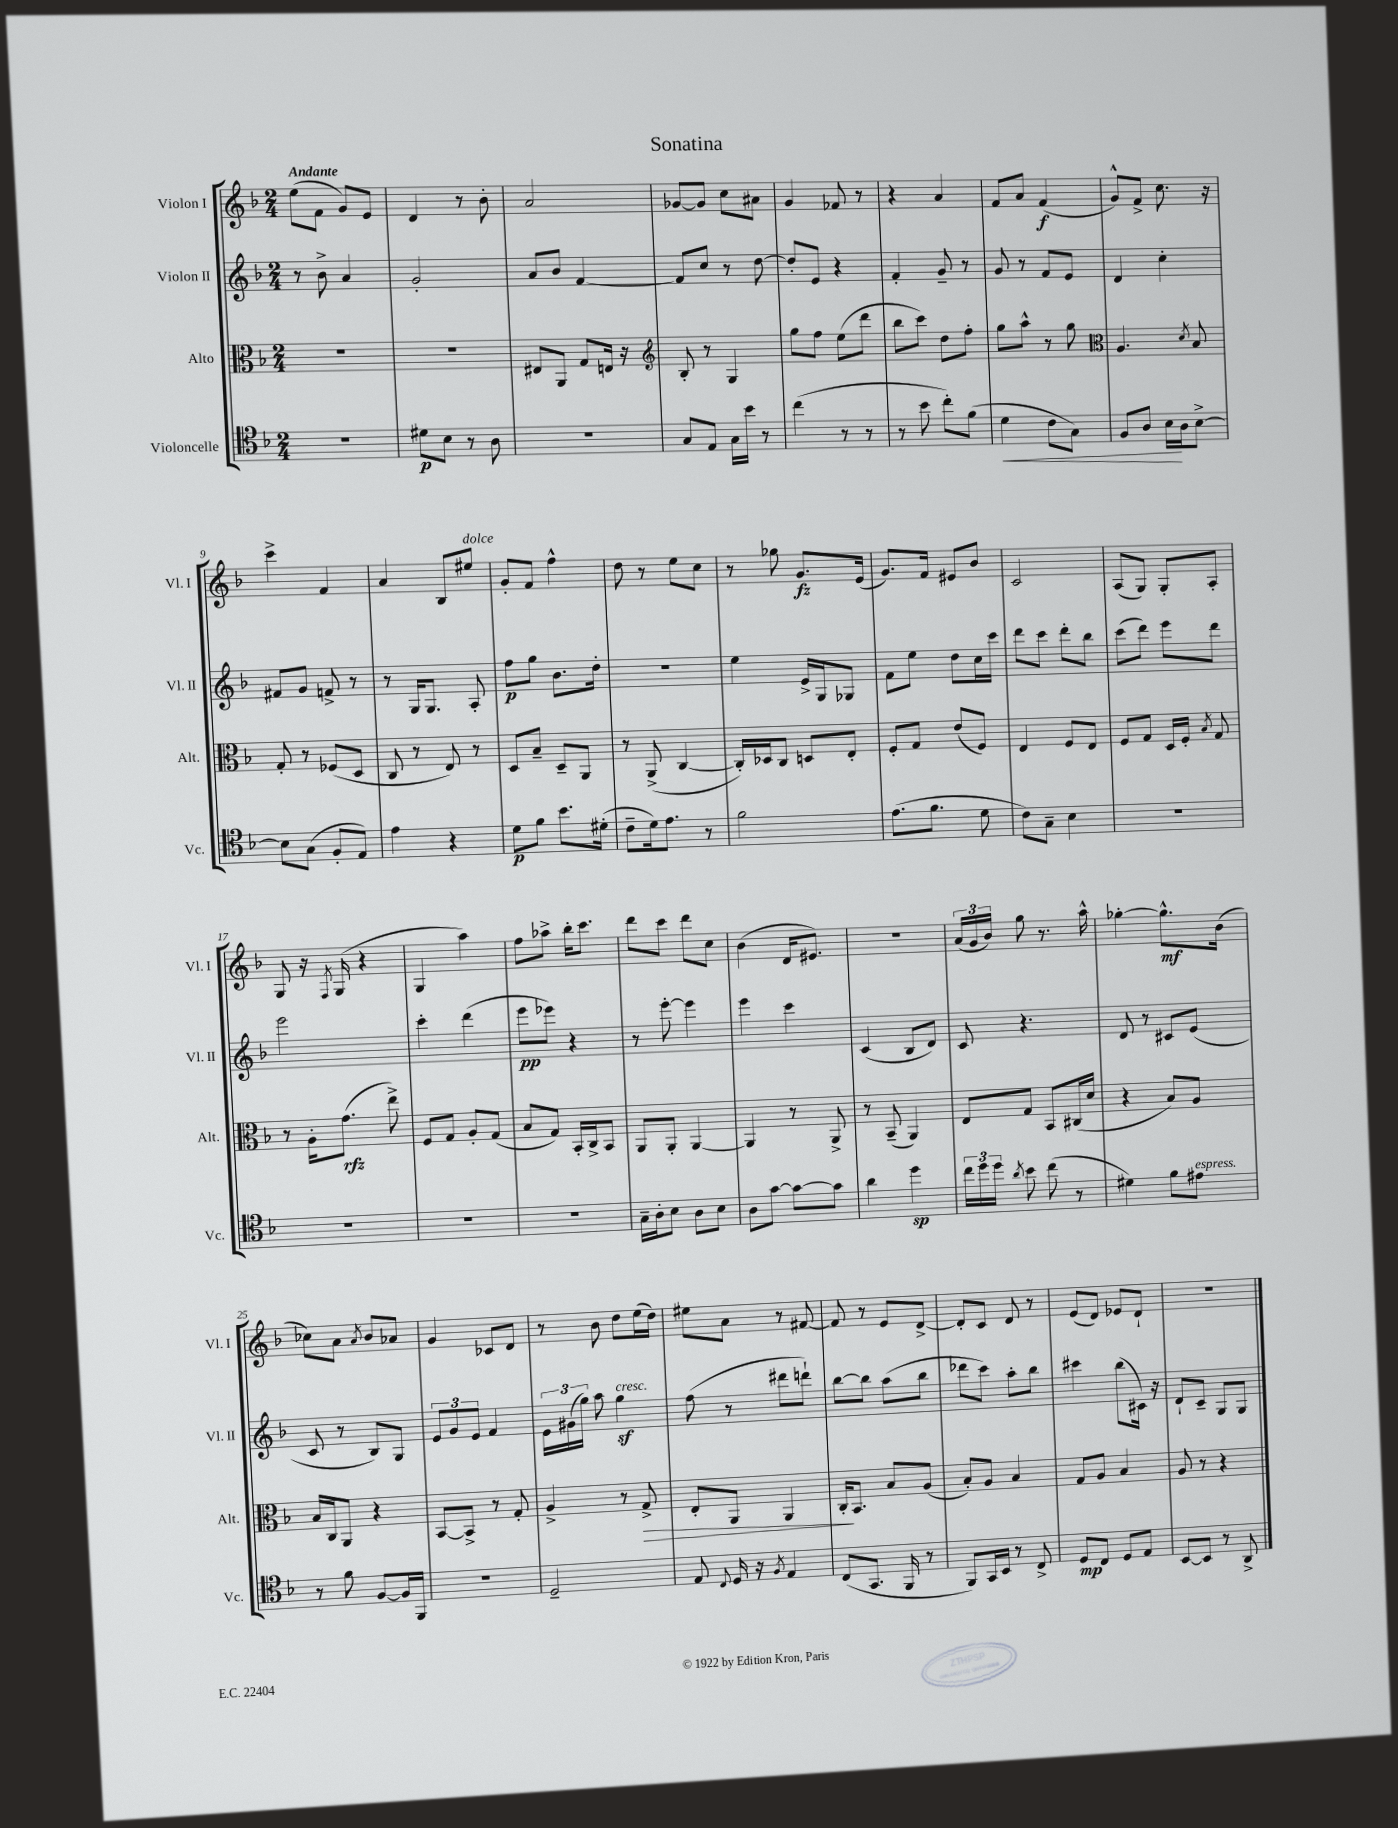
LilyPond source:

\header { title = "Sonatina" }
<<
\new StaffGroup <<
\new Staff = "s0" \with { instrumentName = "Violon I" shortInstrumentName = "Vl. I" } {
    \clef treble \key f \major \numericTimeSignature \time 2/4 \tempo "Andante"
    \autoBeamOff e''8[( f'8] g'8[) e'8] |
    d'4 r8 bes'8-. |
    a'2 |
    ges'8[~ ges'8] c''8[ ais'8] |
    g'4 fes'8 r8 |
    r4 a'4 |
    f'8[ a'8] f'4\f( |
    g'8[-^) f'8]-> c''8. r16 |
    c'''4-> f'4 |
    a'4 bes8[ eis''8]^\markup { \italic "dolce" } |
    g'8[-. f'8] f''4-^ |
    d''8 r8 e''8[ c''8] |
    r8 ges''8 g'8.[\fz e'16]( |
    g'8.[) f'16] eis'8[ bes'8] |
    c'2 |
    a8[( g8]) g8[-. a8]-. |
    g8 r16 \acciaccatura { f8 } g16( r4 |
    g4 a''4) |
    f''8[ aes''8]-> bes''16[-. c'''8.] |
    d'''8[ c'''8] d'''8[ c''8] |
    bes'4( d'16[ eis'8.]) |
    r2 |
    \tuplet 3/2 { a'16[( g'16 bes'16]) } g''8 r8. a''16-^ |
    ges''4~-. ges''8.[-^\mf bes'16]( |
    ces''8[) a'8] \acciaccatura { a'8 } bes'8[ aes'8] |
    g'4 ces'8[ d'8] |
    r8 bes'8 d''8[ e''16( d''16]) |
    eis''8[ a'8] r8 fis'8~ |
    fis'8 r8 e'8[ d'8]~-> |
    d'8[-. c'8] d'8 r8 |
    e'8[( d'8]) ees'8[ d'8]-! |
    R2 \bar "|." |
}
\new Staff = "s1" \with { instrumentName = "Violon II" shortInstrumentName = "Vl. II" } {
    \clef treble \key f \major \numericTimeSignature \time 2/4
    \autoBeamOff r8 bes'8-> a'4 |
    g'2-. |
    a'8[ bes'8] f'4~ |
    f'8[ c''8] r8 d''8~ |
    d''8[-. e'8] r4 |
    f'4-. g'8-- r8 |
    g'8 r8 f'8[ e'8] |
    d'4 c''4-. |
    fis'8[ g'8] f'8-> r8 |
    r8 g16[ g8.] a8-. |
    f''8[\p g''8] bes'8.[ d''16]-. |
    r2 |
    e''4 e'16[-> g16 ges8] |
    f'8[ e''8] d''8[ c''16 c'''16] |
    d'''8[ c'''8] d'''8[-. bes''8] |
    c'''8[( d'''8]) e'''8[ d'''8] |
    e'''2 |
    c'''4-. d'''4( |
    e'''8[\pp ees'''8]) r4 |
    r8 e'''8~-. e'''4 |
    e'''4 c'''4 |
    c'4( bes8[ d'8]) |
    c'8 r4. |
    d'8 r8 cis'8[ e'8]( |
    c'8 r8 bes8[) g8] |
    \tuplet 3/2 { e'8[ g'8 e'8] } f'4 |
    \tuplet 3/2 { e'16[ gis'16( g''16]) } a''8 g''4\sf^\markup { \italic "cresc." } |
    f''8( r8 dis'''8[ d'''8]-!) |
    bes''8[~ bes''8] a''8[( bes''8] |
    des'''8[ c'''8]) a''8[-. bes''8] |
    cis'''4 bes''8[( cis'16]) r16 |
    d'8[-! c'8]-- g8[ g8] \bar "|." |
}
\new Staff = "s2" \with { instrumentName = "Alto" shortInstrumentName = "Alt." } {
    \clef alto \key f \major \numericTimeSignature \time 2/4
    \autoBeamOff R2 |
    R2 |
    eis8[ a,8] g8[ e16] r16 |
    \clef treble bes8-. r8 g4 |
    g''8[ f''8] e''8[( d'''8] |
    bes''8[ c'''8]) d''8[ f''8]-. |
    g''8[ a''8]-^ r8 g''8 |
    \clef alto a4. \acciaccatura { d'8 } bes8 |
    g8-. r8 fes8[( d8] |
    c8 r8 e8) r8 |
    d8[ bes8]-- d8[-- a,8] |
    r8 a,8->( c4~ |
    c16[-.) des16 c8] d8[ e8]-. |
    f8[-. g8] e'8[( f8]) |
    e4 f8[ e8] |
    f8[ g8] d16[ f16]-. \acciaccatura { bes8 } g8 |
    r8 a16[-. g'8.]\rfz( e''8->) |
    f8[ g8] a8[-. g8]( |
    bes8[ g8]) bes,16[-. c16-> bes,8] |
    a,8[ a,8]-. a,4~ |
    a,4 r8 a,8-> |
    r8 bes,8--( a,4) |
    e8[ g8] bes,8[ cis16( d'16] |
    r4 bes8[) a8] |
    bes16[ c16 a,8] r4 |
    bes,8[~ bes,8]-> r8 g8-. |
    a4-> r8 g8->\> |
    e8[-. a,8] a,4 |
    c16[-.\! bes,8.] bes8[ a8]( |
    bes8[-.) a8] bes4 |
    g8[ a8] bes4 |
    a8 r8 r4 \bar "|." |
}
\new Staff = "s3" \with { instrumentName = "Violoncelle" shortInstrumentName = "Vc." } {
    \clef tenor \key f \major \numericTimeSignature \time 2/4
    \autoBeamOff R2 |
    dis'8[\p bes8] r8 a8 |
    r2 |
    g8[ e8] g16[ bes'16] r8 |
    c''4( r8 r8 |
    r8 bes'8 c''8[-.) f'8]( |
    d'4\< c'8[ g8]) |
    f8[ a8] bes16[\! a16 bes8]~-> |
    bes8[ g8]( f8[-. e8]) |
    e'4 r4 |
    d'8[\p f'8] bes'8.[ dis'16]-.( |
    c'8[-- d'16) e'8.] r8 |
    f'2 |
    e'8.[( f'8.] d'8 |
    c'8[) g8]-- bes4 |
    R2 |
    R2 |
    R2 |
    R2 |
    g16[-- a16-. bes8] a8[ bes8] |
    a8[ g'8]~ g'8[~ g'8] |
    a'4 d''4\sp |
    \tuplet 3/2 { c''16[ d''16 d''16] } \acciaccatura { a'8 } bes'8 c''8( r8 |
    dis'4) f'8[ eis'8]^\markup { \italic "espress." } |
    r8 f'8 f8[~ f16 f,16] |
    R2 |
    d2-- |
    e8 \appoggiatura { c8 } d16 r16 \acciaccatura { f8 } e4 |
    c8[( g,8.] f,16 r8 |
    f,8[) g,16 bes,16] r8 c8-> |
    d8[\mp c8] d8[ e8] |
    bes,8[~ bes,8] r8 a,8-> \bar "|." |
}
>>
>>
